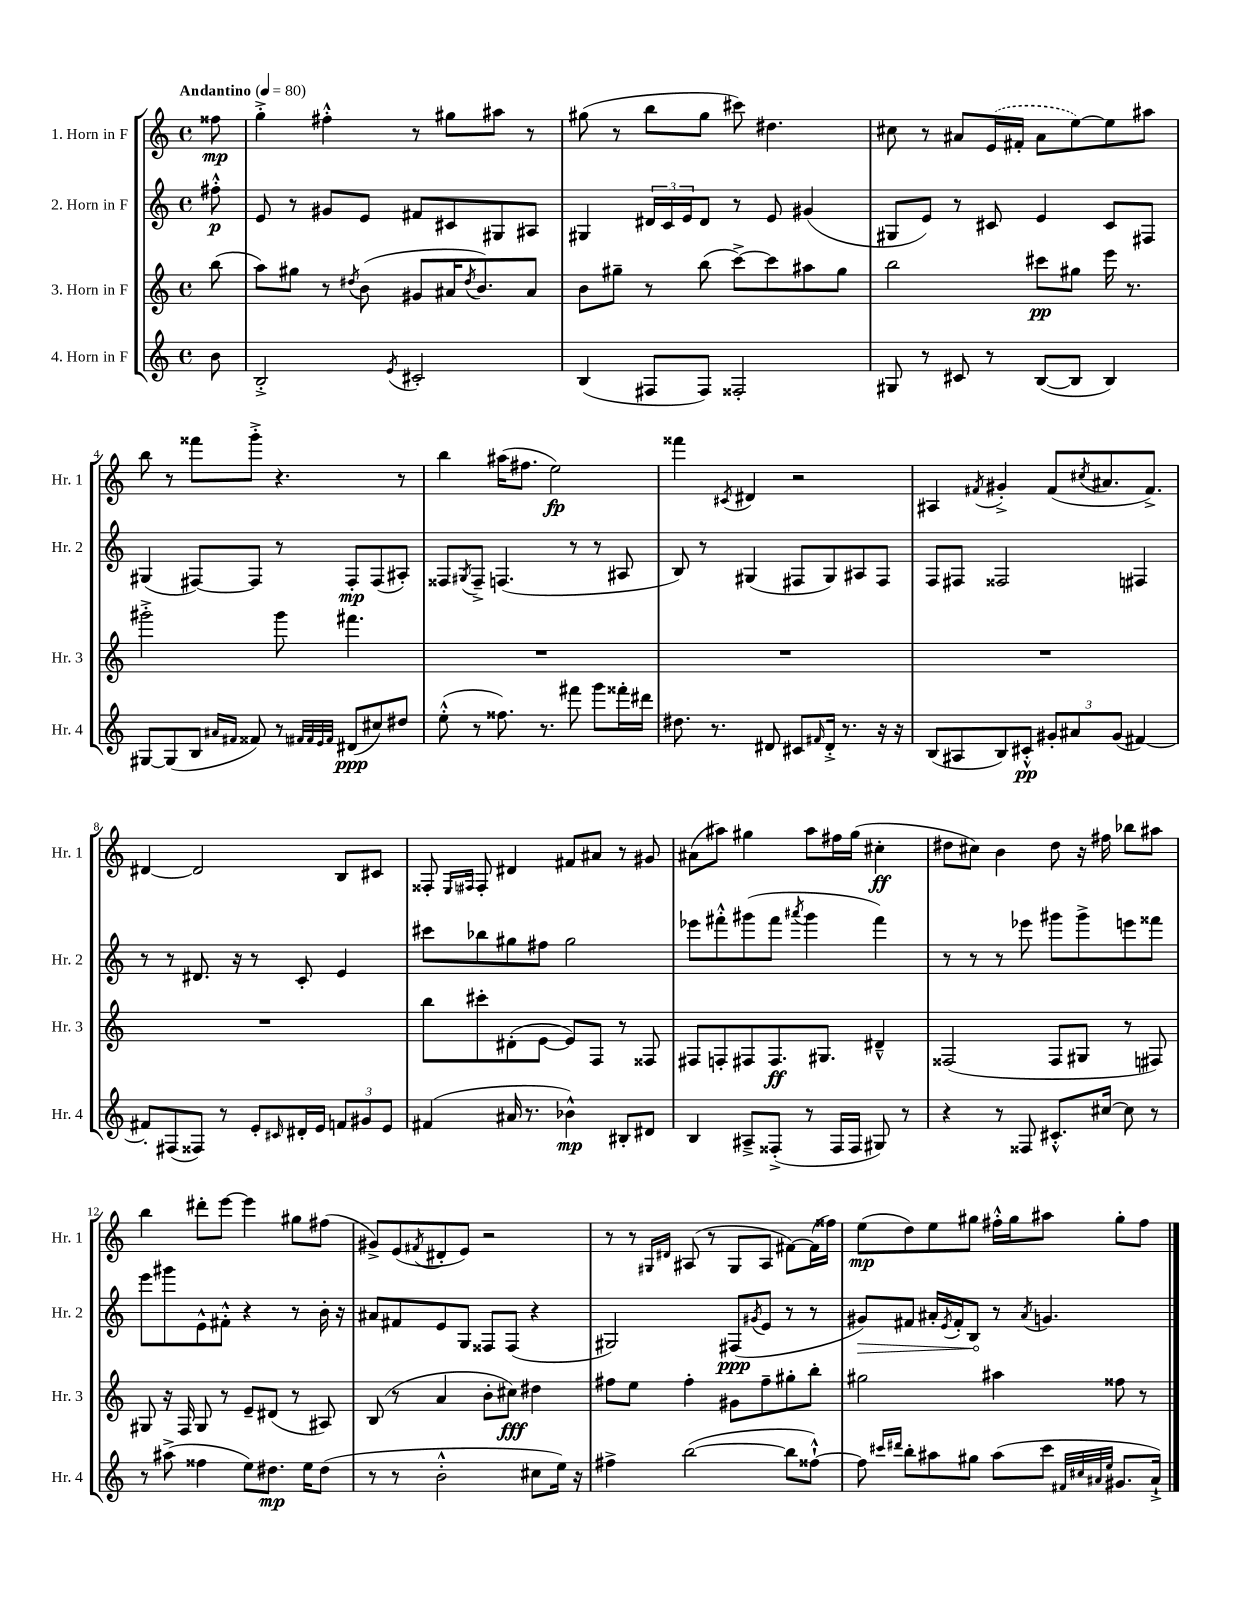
<<
\new StaffGroup <<
\new Staff = "s0" \with { instrumentName = "1. Horn in F" shortInstrumentName = "Hr. 1" } {
    \clef treble \key c \major \defaultTimeSignature \time 4/4 \partial 8 \tempo "Andantino" 4 = 80
    fisis''8\mp |
    g''4-.-> fis''4-.-^ r8 gis''8 ais''8 r8 |
    gis''8( r8 b''8 gis''8 cis'''8) dis''4. |
    cis''8 r8 ais'8 \once \slurDashed e'16( fis'16-. ais'8 e''8~) e''8 ais''8 |
    b''8 r8 fisis'''8 g'''8-.-> r4. r8 |
    b''4 ais''16( fis''8. e''2\fp) |
    fisis'''4 \acciaccatura { cis'8 } dis'4 r2 |
    ais4 \acciaccatura { fis'8 } gis'4-.-> fis'8( \acciaccatura { cis''8 } ais'8. fis'8.->) |
    dis'4~ dis'2 b8 cis'8 |
    fisis8-. \grace { e16 fis16 } fis8-. dis'4 fis'8 ais'8 r8 gis'8 |
    ais'8( ais''8) gis''4 ais''8 fis''16 gis''16( cis''4-.\ff |
    dis''8 cis''8) b'4 dis''8 r16 fis''16 bes''8 ais''8 |
    b''4 dis'''8-. e'''8~ e'''4 gis''8 fis''8( |
    gis'8->) e'8( \acciaccatura { fis'8 } dis'8-. e'8) r2 |
    r8 r8 \grace { gis16 dis'16 } ais8( r8 gis8 ais8 fis'8~) fis'16( fisis''16) |
    e''8\mp( d''8) e''8 gis''8 fis''16-.-^ gis''16 ais''8 gis''8-. fis''8 \bar "|." |
}
\new Staff = "s1" \with { instrumentName = "2. Horn in F" shortInstrumentName = "Hr. 2" } {
    \clef treble \key c \major \defaultTimeSignature \time 4/4 \partial 8
    fis''8-.-^\p |
    e'8 r8 gis'8 e'8 fis'8 cis'8 gis8 ais8 |
    gis4 \tuplet 3/2 { dis'16 c'16 e'16 } dis'8 r8 e'8 gis'4( |
    gis8 e'8) r8 cis'8 e'4 cis'8 fis8 |
    gis4( fis8~) fis8 r8 fis8-.\mp fis8( ais8-.) |
    fisis8 \acciaccatura { gis8 } fisis8---> f4.( r8 r8 ais8 |
    b8) r8 gis4( fis8 gis8) ais8 fis8 |
    f8 fis8 fisis2 fis4 |
    r8 r8 dis'8. r16 r8 c'8-. e'4 |
    cis'''8 bes''8 gis''8 fis''8 gis''2 |
    ees'''8 fis'''8-.-^ gis'''8( fis'''8 \acciaccatura { ais'''8 } gis'''4 fis'''4) |
    r8 r8 r8 ees'''8 gis'''8 gis'''8-> e'''8 fisis'''8 |
    e'''8 gis'''8 e'8-^ fis'8-.-^ r4 r8 b'16-. r16 |
    ais'8 fis'8 e'8 g8 fisis8 fisis8( r4 |
    gis2) fis8\ppp( \acciaccatura { gis'8 } e'8 r8 r8 |
    \once \override Hairpin.circled-tip = ##t gis'8\>) fis'8 ais'16-. \acciaccatura { e'8 } fis'16-. b8\! r8 \acciaccatura { ais'8 } g'4. \bar "|." |
}
\new Staff = "s2" \with { instrumentName = "3. Horn in F" shortInstrumentName = "Hr. 3" } {
    \clef treble \key c \major \defaultTimeSignature \time 4/4 \partial 8
    b''8( |
    a''8) gis''8 r8 \acciaccatura { dis''8 } b'8( gis'8 ais'16 \acciaccatura { dis''8 } b'8.) ais'8 |
    b'8 gis''8-- r8 b''8( c'''8~->) c'''8 ais''8 gis''8 |
    b''2 cis'''8\pp gis''8 e'''16 r8. |
    gis'''2-.-> gis'''8 fis'''4. |
    R1 |
    R1 |
    R1 |
    R1 |
    b''8 cis'''8-. dis'8-.( e'8~ e'8) f8 r8 fisis8 |
    fis8 f8-. fis8 fis8.\ff gis8. dis'4---^ |
    fisis2( fisis8 gis8 r8 fis8) |
    gis8 r16 f16 gis8 r8 e'8-- dis'8( r8 ais8) |
    b8( r8 a'4 b'8-. cis''8\fff) dis''4 |
    fis''8 e''8 fis''4-. gis'8 fis''8-- gis''8-. b''8-. |
    gis''2 ais''4 fisis''8 r8 \bar "|." |
}
\new Staff = "s3" \with { instrumentName = "4. Horn in F" shortInstrumentName = "Hr. 4" } {
    \clef treble \key c \major \defaultTimeSignature \time 4/4 \partial 8
    b'8 |
    b2-.-> \acciaccatura { e'8 } cis'2-. |
    b4( fis8 fis8) fisis2-. |
    gis8 r8 cis'8 r8 b8~( b8 b4) |
    gis8~ gis8( b8 \grace { ais'16 fis'16 } fisis'8) r8 \grace { fis'32 fis'32 e'32 fis'32 } dis'8\ppp( cis''8) dis''8 |
    e''8-.-^( r8 fisis''8.) r8. fis'''8 g'''8 fisis'''16-. dis'''16 |
    dis''8. r8. dis'8 cis'8 \grace { fis'16 } dis'16-.-> r8. r16 r16 |
    b8( ais8 b8) cis'8-.-^\pp \tuplet 3/2 { gis'8-. ais'8 gis'8( } fis'4~) |
    fis'8-. fis8( fisis8) r8 e'8-. \grace { cis'16 } dis'16-. e'16 \tuplet 3/2 { f'8 gis'8 e'8 } |
    fis'4( ais'16 r8. bes'4-^\mp) bis8-. dis'8 |
    b4 ais8---> fisis8-.->( r8 fisis16 fisis16 gis8) r8 |
    r4 r8 fisis8 cis'8.-.-^ cis''16~ cis''8 r8 |
    r8 ais''8->( fisis''4 e''8) dis''8.\mp e''16 dis''8( |
    r8 r8 b'2-.-^ cis''8 e''16) r16 |
    fis''4-> b''2~( b''8 fisis''8~-!-^) |
    fisis''8 \grace { cis'''16 dis'''16 } b''8-. ais''8 gis''8 ais''8( cis'''8 \grace { fis'32 cis''32 ais'32 e''32 } gis'8. ais'16-!->) \bar "|." |
}
>>
>>
